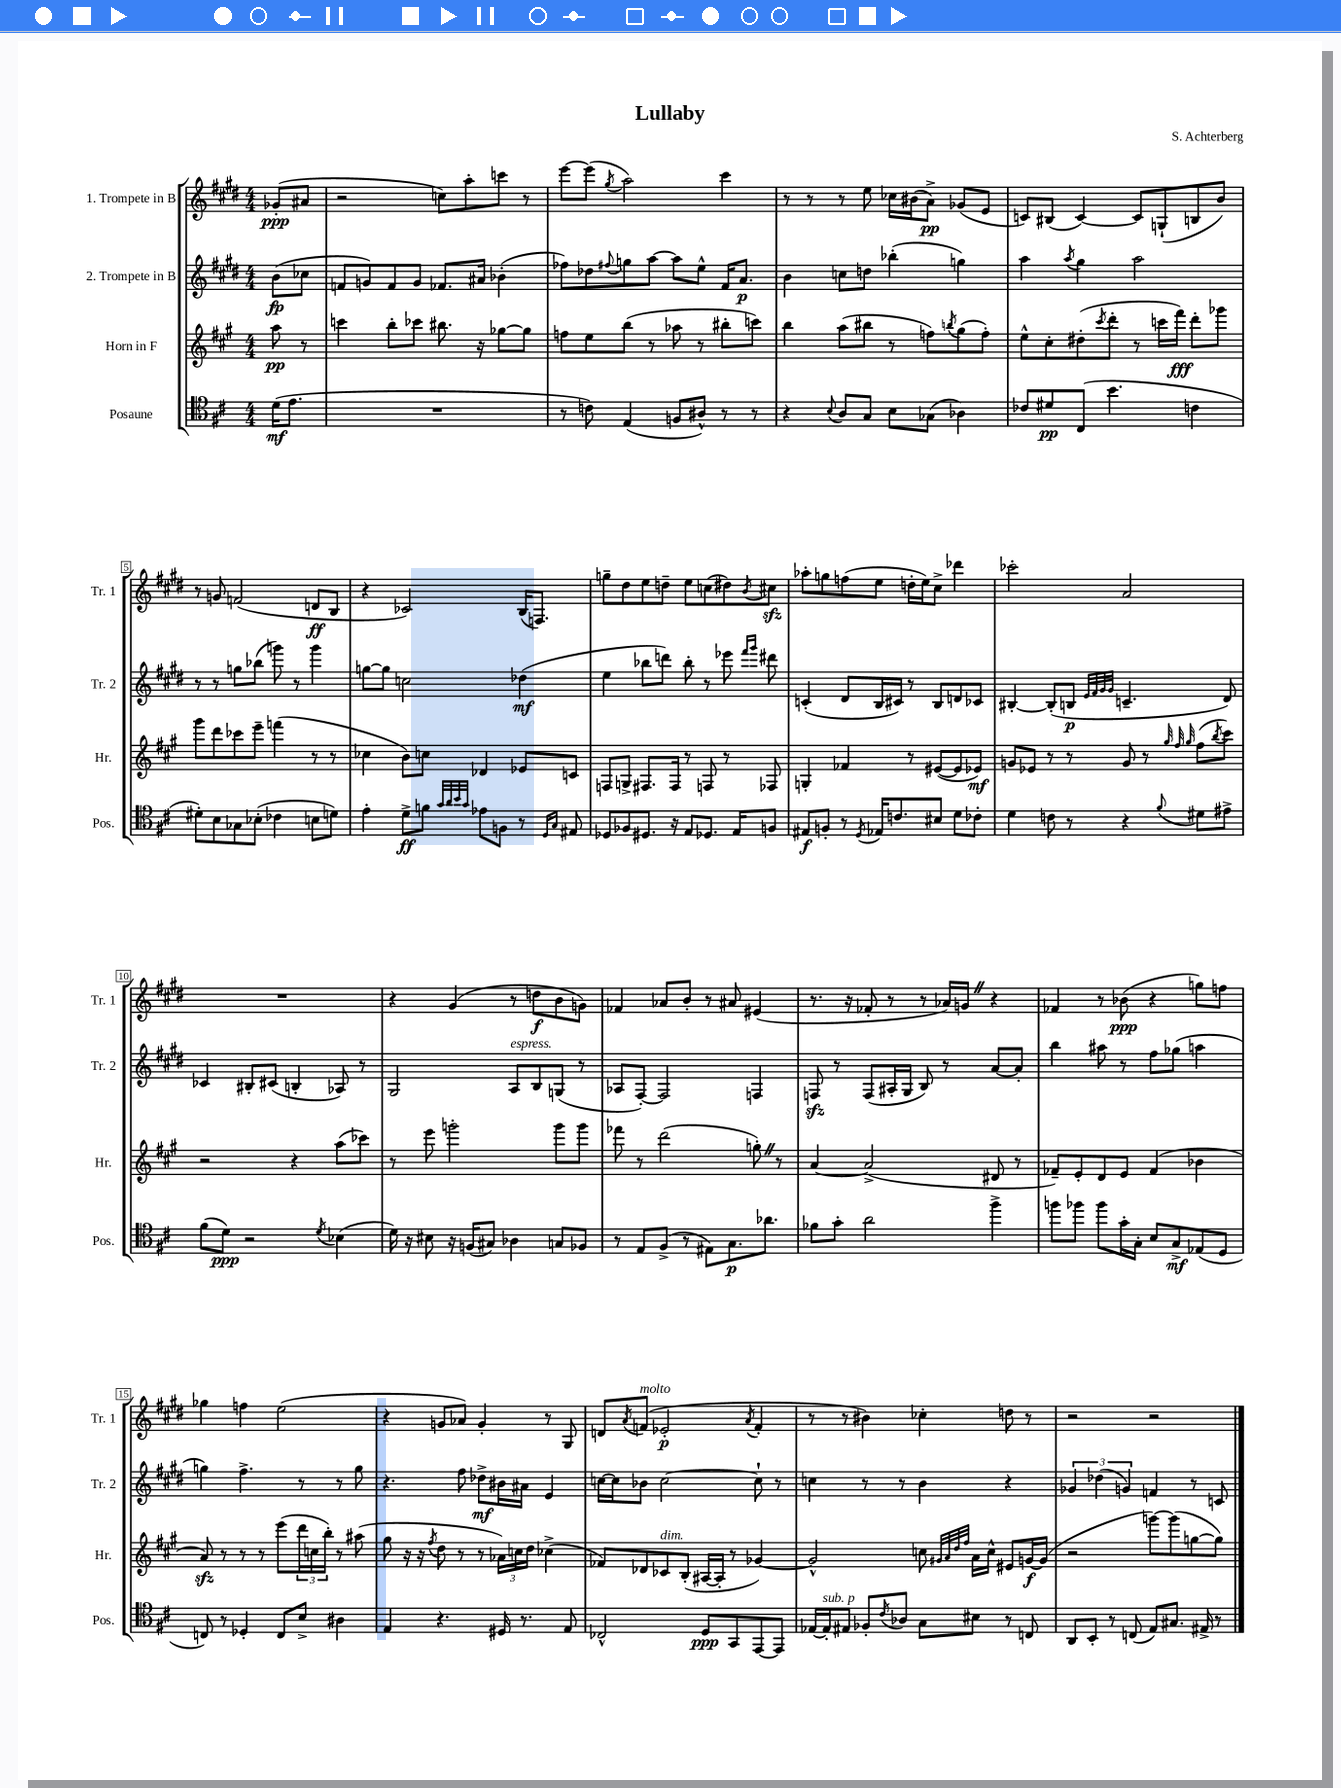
\header { title = "Lullaby" composer = "S. Achterberg" }
<<
\new StaffGroup <<
\new Staff = "s0" \with { instrumentName = "1. Trompete in B" shortInstrumentName = "Tr. 1" } {
    \clef treble \key e \major \numericTimeSignature \time 4/4 \partial 4
    ges'8-.\ppp( ais'8 |
    r2 c''8) a''8-. c'''8 r8 |
    e'''8~ e'''8( \acciaccatura { gis''8 } a''2) cis'''4 |
    r8 r8 r8 e''8 ces''16 bis'16( a'8->\pp) ges'8( e'8 |
    c'8) bis8( c'4~) c'8 g8-!( b8 b'8) |
    r8 g'8 f'2( d'8\ff b8 |
    r4 ces'2) b16( f8.) |
    g''8-- dis''8 e''8 d''8-- e''8 c''8( dis''8) \acciaccatura { b'8 } cis''8\sfz |
    aes''8-. g''8 f''8( e''8 d''16-. e''16) cis''8-> des'''4 |
    ces'''2-. a'2 |
    R1 |
    r4 gis'4( r8 d''8\f b'8 g'8) |
    fes'4 aes'8 b'8-. r8 ais'8 eis'4( |
    r8. r16 fes'8-. r8 r8 aes'16) g'16 \once \override BreathingSign.text = \markup { \musicglyph "scripts.caesura.straight" } \breathe r4 |
    fes'4 r8 bes'8\ppp( r4 g''8) f''8 |
    ges''4 f''4 e''2( |
    r4 g'8 aes'8) g'4-. r8 gis8 |
    d'8 \acciaccatura { a'8 } f'8^\markup { \italic "molto" }( ees'2-.\p \acciaccatura { a'8 } f'4-. |
    r8 r8 bis'4) ces''4-. d''8 r8 |
    r2 r2 \bar "|." |
}
\new Staff = "s1" \with { instrumentName = "2. Trompete in B" shortInstrumentName = "Tr. 2" } {
    \clef treble \key e \major \numericTimeSignature \time 4/4 \partial 4
    b'8\fp( ces''8 |
    f'8 g'8) f'8 g'8 fes'8. ais'16 bes'4-.( |
    fes''8) des''8 \appoggiatura { fis''8 } g''8 a''8~ a''8 e''8-^ fis'16 a'8.\p |
    b'4 c''8 d''8 bes''4-.( g''4) |
    a''4 \acciaccatura { a''8 } gis''4 a''2 |
    r8 r8 g''8 bes''8( g'''8) r8 g'''4 |
    g''8~ g''8 c''2 des''4\mf( |
    e''4 bes''8 d'''8) bes''8-. r8 ees'''8 \grace { fis'''16 gis'''16 } dis'''8 |
    c'4-.( dis'8 b16 cis'16) r8 b8 d'8 ces'8 |
    bis4~-. bis8-.( b8\p \grace { e'32 fis'32 gis'32 gis'32 } c'4.-- dis'8) |
    ces'4 bis8-. cis'8( b4-. aes8) r8 |
    gis2 a8^\markup { \italic "espress." } b8 g8( r8 |
    aes8 fis8~-.) fis2 f4 |
    f8\sfz r8 f8( ais16-. gis16 b8) r8 a'8~ a'8-. |
    b''4 ais''8 r8 fis''8 ges''8( a''4 |
    g''4) fis''4.-> r8 r8 g''8 |
    r4. fis''8 des''8->\mf bis'16 ais'16 e'4 |
    c''16~ c''16 bes'8 c''2~ c''8-! r8 |
    c''4 r8 r8 b'4 r4 |
    \tuplet 3/2 { ges'4 des''4( g'4) } f'4 r8 c'8 \bar "|." |
}
\new Staff = "s2" \with { instrumentName = "Horn in F" shortInstrumentName = "Hr." } {
    \clef treble \key a \major \numericTimeSignature \time 4/4 \partial 4
    a''8\pp r8 |
    c'''4 b''8-. ces'''8 bis''8. r16 ges''8~ ges''8 |
    f''8 e''8 b''8( r8 aes''8 r8 bis''8-. c'''8) |
    b''4 a''8( bis''8 r8 f''8) \acciaccatura { b''8 } gis''8( f''8-.) |
    e''8-^ cis''8-. dis''8-.( \acciaccatura { cis'''8 } d'''8-. r8 c'''16 fis'''16\fff) d'''8-. ges'''8 |
    gis'''8 d'''8 ces'''8 e'''8-- f'''4( r8 r8 |
    ces''4 b'8) c''8 des'4 ees'8 c'8 |
    f8 g8-> fis8. fis16 r8 f8 r8 fes8 |
    g4-. fes'4 r8 eis'8~( eis'8 ees'8\mf) |
    g'8 ees'8 r8 r8 g'8 r8 \grace { gis''32 fis''32 gis''32 } fis''8( \acciaccatura { b''8 } cis'''8) |
    r2 r4 a''8( ces'''8) |
    r8 e'''8 g'''2-. g'''8 g'''8 |
    fes'''8 r8 d'''2( g''8-.) \once \override BreathingSign.text = \markup { \musicglyph "scripts.caesura.straight" } \breathe r8 |
    a'4~ a'2->( dis'8 r8 |
    fes'8--) e'8-. d'8 e'8 fes'4( bes'4 |
    a'8\sfz) r8 r8 r8 e'''8( \tuplet 3/2 { d'''16 c''16 b''16-.) } r8 ais''8( |
    gis''8 r16 r16 \acciaccatura { fis''8 } d''8 r8 r8 \tuplet 3/2 { aes'16) c''16 d''16 } ces''4->( |
    fes'8) des'8 ces'8^\markup { \italic "dim." } b8-.( ais16~ ais16-. r8 ges'4~) |
    ges'2-^ c''8 \grace { gis'32 a'32 d''32 fis''32 } a'16 c''16-^ eis'8 g'16~\f g'16( |
    r2 g'''8~) g'''8( g''8~ g''8) \bar "|." |
}
\new Staff = "s3" \with { instrumentName = "Posaune" shortInstrumentName = "Pos." } {
    \clef tenor \key d \major \numericTimeSignature \time 4/4 \partial 4
    d'16\mf( e'8. |
    R1 |
    r8 c'8) e4( f8 ais8-^) r8 r8 |
    r4 \appoggiatura { b8 } a8 g8 b8 ges8( aes4) |
    ces'8 dis'8\pp cis8( b'4. c'4 |
    dis'8-.) b8 ges8 bes8-.( ces'4 b8 d'8) |
    e'4-. d'8->\ff f'8 \grace { g'32 a'32 b'32 g'32 } ees'8 f8 r8 \grace { d16 g16 } eis8 |
    des8 fes8 dis8. r16 e8 des8. e16 f8 |
    eis8\f f8-. r8 \acciaccatura { d8 } ees16 c'8. bis8 d'8 ces'8-. |
    d'4 c'8 r8 r4 \appoggiatura { fis'8 } dis'8 eis'8-> |
    fis'8( d'8\ppp) r2 \acciaccatura { d'8 } bes4( |
    d'16) r16 bis8 r16 f16( gis8) aes4 g8 fes8 |
    r8 e8 fis8->( r8 eis8) g8.\p aes'8. |
    fes'8 g'8-. a'2 fis''4-> |
    f''8 fes''8 fes''8 g'16-. g16-. b8 g8->\mf ees8( d8 |
    c8) r8 des4-. c8 b8-> ais4 |
    e4 r4. dis16 r8. e8 |
    ces2-^ d8\ppp g,8 e,8~ e,8 |
    ees16~ ees16-.^\markup { \italic "sub. p" } eis8 fes8-. \acciaccatura { cis'8 } aes8 g8 bis8 r8 c8 |
    a,8 b,8-. r8 c8( e8) gis8. eis16-> r8 \bar "|." |
}
>>
>>
\layout { \context { \Score \override BarNumber.stencil = #(make-stencil-boxer 0.1 0.3 ly:text-interface::print) } }
